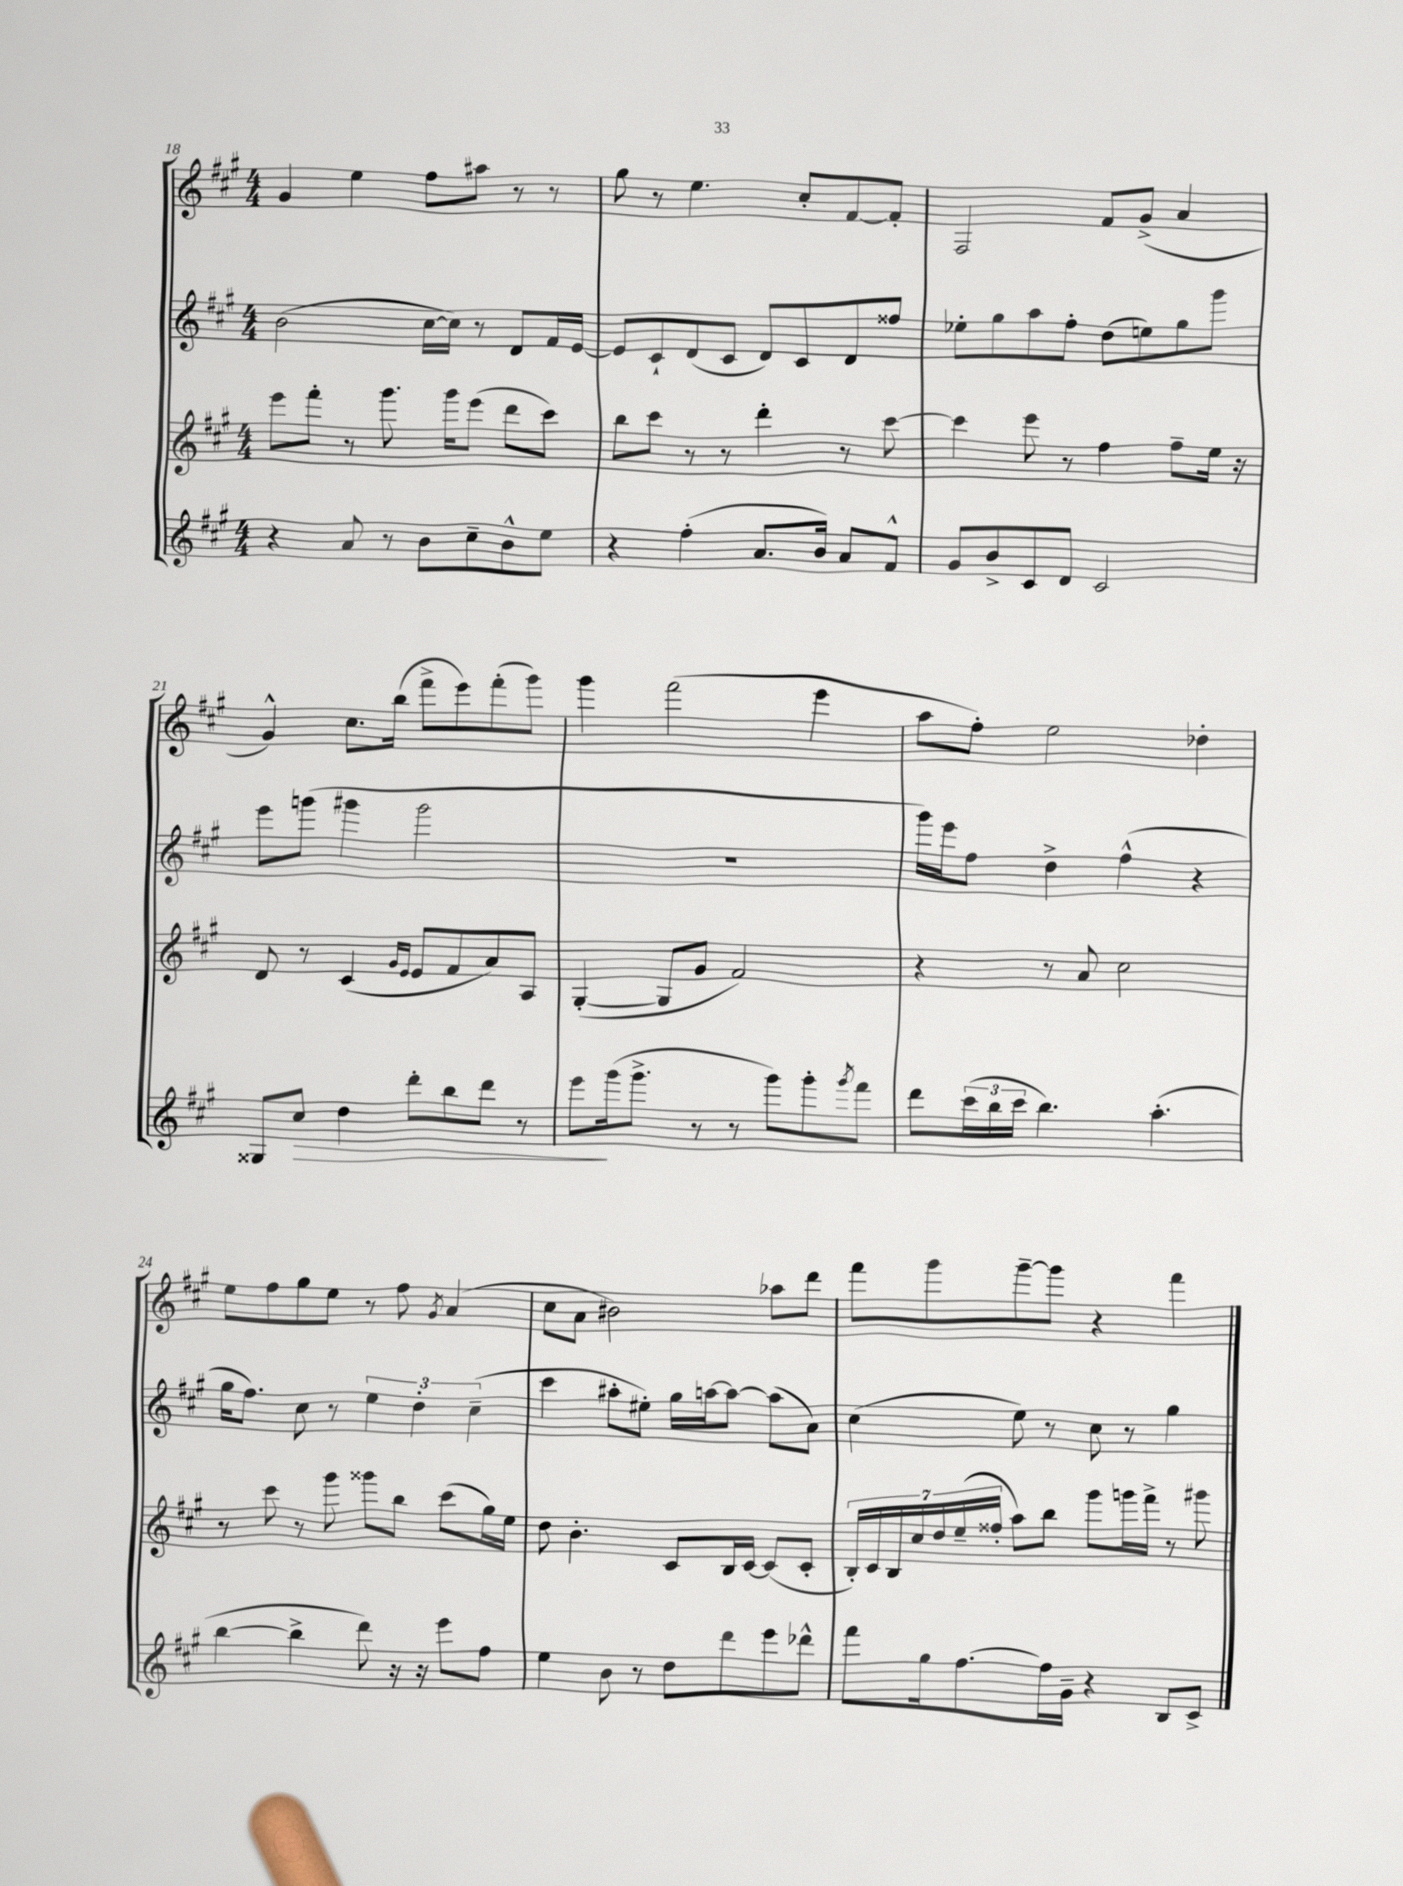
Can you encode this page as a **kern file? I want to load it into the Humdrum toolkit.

**kern	**kern	**kern	**kern
*staff4	*staff3	*staff2	*staff1
*clefG2	*clefG2	*clefG2	*clefG2
*k[f#c#g#]	*k[f#c#g#]	*k[f#c#g#]	*k[f#c#g#]
*M4/4	*M4/4	*M4/4	*M4/4
4r	8eee\L	(2b\	4g#/
.	8fff#'\J	.	.
8a/	8r	.	4ee\
8r	8.ggg#\	.	.
8b\L	.	[16cc#\LL	8ff#\L
.	16ggg#\LK	16cc#\]JJ)	.
8cc#~\	(8eee\J	8r	8aa#\J
8b^^\	8ddd\L	8d/L	8r
8ee\J	8ccc#\J)	16f#/L	8r
.	.	[16e/JJ	.
=	=	=	=
4r	8bb\L	8e/]L	8gg#\
.	8ccc#\J	8c#`/	8r
(4ff#'\	8r	(8d/	4.ee\
.	8r	8c#/J	.
8.a/L	4ddd'\	8d/L)	.
.	.	8c#/	8cc#'/L
16b/Jk)	.	.	.
8a/L	8r	8d/	[8f#/
8f#^^/J	[8ccc#\	8ff##/J	8f#'/]J
=	=	=	=
8g#/L	4ccc#\]	8ee-'\L	2F#/
8b^/	.	8gg#\	.
8c#/	8eee\	8aa\	.
8d/J	8r	8ff#'\J	.
2c#/	4ff#\	(8dd\L	8f#/L
.	.	8ee\)	(8g#^/J
.	8ff#~\L	8gg#\	4a/
.	16ee\Jk	8ggg#\J	.
.	16r	.	.
=	=	=	=
8G##/L	8d/	8eee\L	4g#^^/)
8cc#/J	8r	(8ggg\J	.
4dd\	(4c#/	4ggg#\	8.cc#\L
.	.	.	(16bb\Jk
.	16qqg#/LL	.	.
.	16qqe/JJ	.	.
8ddd'\L	8e/L	2ggg#\	8fff#^\L
8bb\	8f#/	.	8eee\)
8ddd\J	8a/)	.	(8fff#'\
8r	8A/J	.	8ggg#\J)
=	=	=	=
8eee\L	([4G#'/	1r	4ggg#\
(16ggg#\k	.	.	.
8.ggg#^\J	.	.	.
.	8G#/]L	.	(2fff#\
8r	8g#/J	.	.
8r	2f#/)	.	.
8ggg#\L)	.	.	.
8ggg#'\	.	.	4eee\
8qggg#/	.	.	.
8fff#\J	.	.	.
=	=	=	=
8ddd\L	4r	16ggg#\LL)	8aa\L
.	.	16eee\J	.
(24ccc#\L	.	8ff#\J	8ff#'\J)
24bb\	.	.	.
24ccc#\JJ	.	.	.
4.bb\)	8r	4dd^\	2ee\
.	8a/	.	.
.	2cc#\	(4ff#^^\	.
(4.aa'\	.	.	.
.	.	4r	4dd-'\
=	=	=	=
[4bb\	8r	16gg#\LK	8ee\L
.	.	8.ff#\J)	.
.	8ccc#\	.	8ff#\
4bb^\]	8r	8cc#\	8gg#\
.	8ggg#\	8r	8ee\J
8ddd\)	8ggg##\L	6ee\	8r
16r	8bb\J	.	8ff#\
.	.	6dd'\	.
16r	.	.	.
.	.	.	8qg#/
8eee\L	(8ccc#\L	.	(4a/
.	.	(6cc#~\	.
8ff#\J	16gg#\L)	.	.
.	16ee\JJ	.	.
=	=	=	=
4ee\	8dd\	4ccc#\	8cc#\L
.	4.b'\	.	8a\J
8b\	.	8aa#'\L	2b#\)
8r	.	8ee#'\J)	.
8dd\L	8c#/L	16gg#\LL	.
.	.	[16aa\J	.
8ddd\	16B/L	8aa\_J	.
.	[16c#/JJ	.	.
8eee\	(8c#/]L	(8aa\]L	8aa-\L
8ddd-^^\J	8c#'/J	8a\J)	8ddd\J
=	=	=	=
8fff#\L	28B'/LL)	(4cc#\	8fff#\L
.	28c#/	.	.
.	28B/	.	.
.	28cc#/	.	.
16gg#\k	.	.	8ggg#\
.	28dd/	.	.
.	(28ee~/	.	.
[8.ff#\	.	.	.
.	28ff##'/JJ	.	.
.	8aa\L)	8ee\)	[8ggg#~\
16ff#\]L	8bb\J	8r	8ggg#\]J
16g#~\JJ	.	.	.
4r	8ggg#\L	8cc#\	4r
.	16ggg\L	8r	.
.	16fff#^\JJ	.	.
8B/L	8r	4gg#\	4fff#\
8c#^/J	8ggg#\	.	.
==	==	==	==
*-	*-	*-	*-
